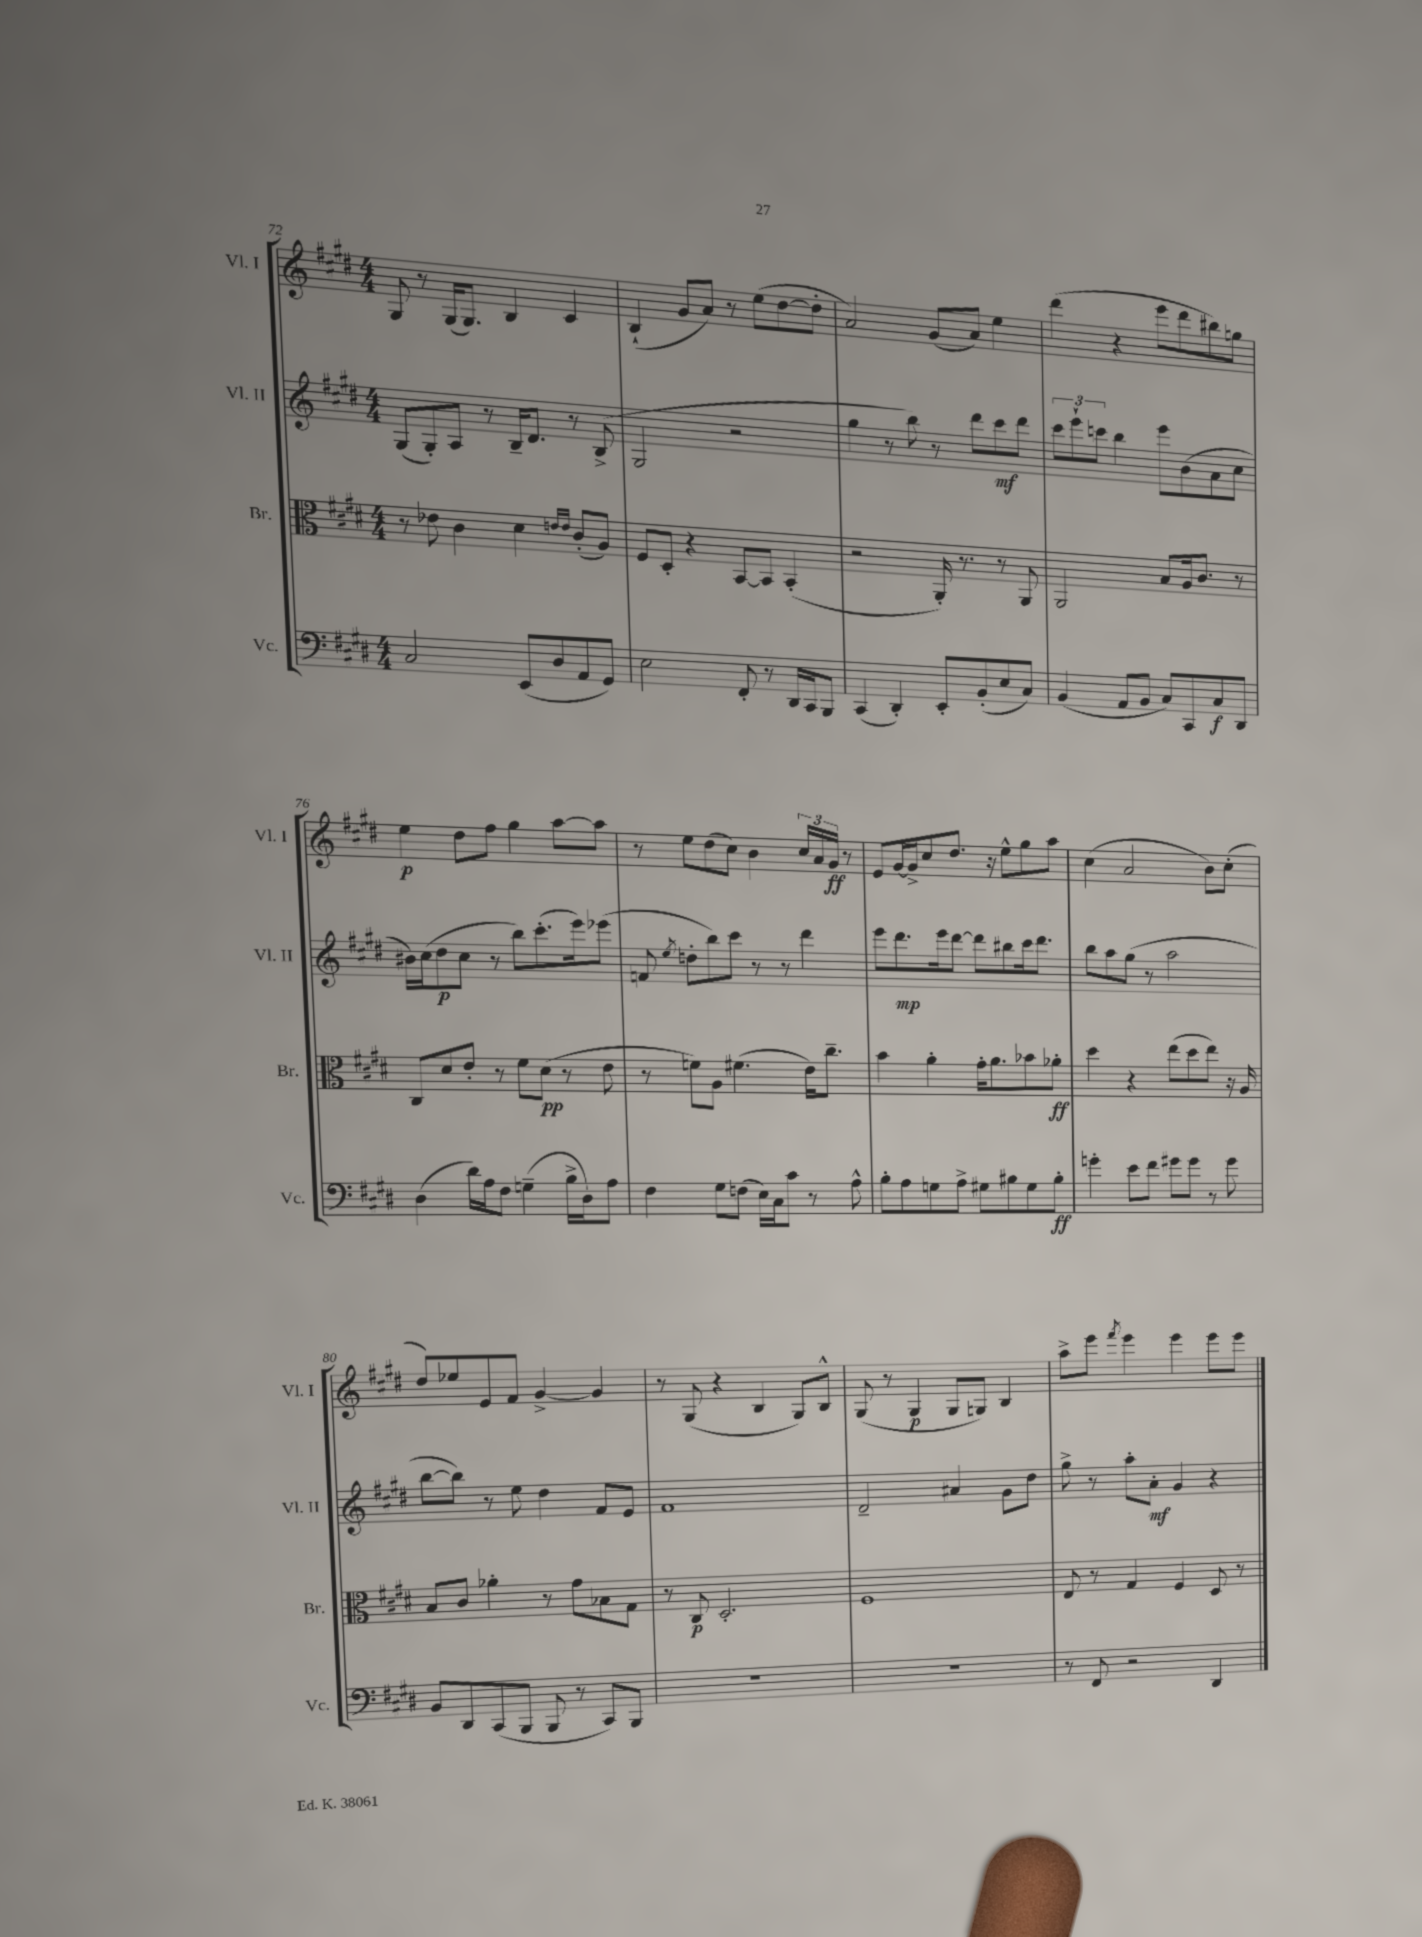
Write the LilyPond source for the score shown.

<<
\new StaffGroup <<
\new Staff = "s0" \with { instrumentName = "Vl. I" shortInstrumentName = "Vl. I" } {
    \clef treble \key e \major \numericTimeSignature \time 4/4
    \autoBeamOff gis8 r8 gis16[( gis8.]) b4 cis'4 |
    b4-!( gis'8[ a'8]) r8 e''8[( dis''8~ dis''8]-. |
    a'2) gis'8[( a'8]) e''4 |
    dis'''4( r4 e'''8[ dis'''8 bis''8) g''8] |
    e''4\p dis''8[ fis''8] gis''4 a''8[~ a''8] |
    r8 e''8[ dis''8( cis''8]) b'4 \tuplet 3/2 { cis''16[ a'16 gis'16]\ff } r8 |
    e'8[ gis'16~ gis'16-> cis''8 dis''8.] r16 e''8[-^ gis''8 a''8] |
    cis''4( a'2 b'8[) cis''8]-.( |
    dis''8[) ees''8 e'8 fis'8] gis'4~-> gis'4 |
    r8 gis8( r4 b4 gis8[) b8]-^ |
    gis8( r8 gis4\p gis8[ g8]) b4 |
    a''8[-> e'''8] \acciaccatura { fis'''8 } e'''4 e'''4 e'''8[ e'''8] \bar "|." |
}
\new Staff = "s1" \with { instrumentName = "Vl. II" shortInstrumentName = "Vl. II" } {
    \clef treble \key e \major \numericTimeSignature \time 4/4
    \autoBeamOff gis8[( gis8-.) a8] r8 b16[-- dis'8.] r8 b8->( |
    gis2 r2 |
    gis''4 r8 b''8) r8 dis'''8[ cis'''8\mf dis'''8] |
    \tuplet 3/2 { cis'''8[ e'''8-! c'''8] } b''4 e'''8[ b'8( a'8 cis''8] |
    bis'16[) cis''16( dis''8\p cis''8] r8 b''8[) cis'''8.-.( e'''16) ees'''8]( |
    f'8 \acciaccatura { e''8 } d''8[-. b''8) cis'''8] r8 r8 dis'''4 |
    e'''8[ dis'''8.\mp e'''16 dis'''8]~ dis'''8[ bis''8 cis'''16 dis'''8.] |
    b''8[ a''8 gis''8]( r8 a''2 |
    b''8[~ b''8]) r8 e''8 dis''4 fis'8[ e'8] |
    fis'1 |
    dis'2-- ais'4 gis'8[ dis''8] |
    gis''8-> r8 a''8[-. a'8]-.\mf gis'4 r4 \bar "|." |
}
\new Staff = "s2" \with { instrumentName = "Br." shortInstrumentName = "Br." } {
    \clef alto \key e \major \numericTimeSignature \time 4/4
    \autoBeamOff r8 ees'8 cis'4 dis'4 \grace { e'16[ e'16] } cis'8[-.( a8]) |
    fis8[ dis8]-. r4 b,8[~ b,8] b,4-.( |
    r2 a,16-.) r8. r8 a,8 |
    a,2 b8[ a16 cis'8.] r8 |
    cis8[ dis'8 e'8]-. r8 fis'8[ dis'8]\pp( r8 e'8 |
    r8 f'8[) a8] fis'4.( e'16[) cis''8.]-- |
    b'4 a'4-. gis'16[-. a'8. bes'8 aes'8]-.\ff |
    dis''4 r4 e''8[( dis''8 e''8]) r16 a16 |
    b8[ cis'8] aes'4-. r8 gis'8[ bes8 gis8] |
    r8 cis8\p dis2.-. |
    fis1 |
    e8 r8 gis4 fis4 dis8 r8 \bar "|." |
}
\new Staff = "s3" \with { instrumentName = "Vc." shortInstrumentName = "Vc." } {
    \clef bass \key e \major \numericTimeSignature \time 4/4
    \autoBeamOff cis2 e,8[( dis8 a,8 gis,8]) |
    e2 fis,8-. r8 dis,16[ cis,16 b,,8] |
    cis,4( dis,4-.) e,8[-. b,8-.( e8 cis8]) |
    b,4( a,8[ b,8] cis8[) cis,8 cis8\f dis,8] |
    dis4( dis'16[) a16 fis8] g4--( b16[-> dis16) a8] |
    fis4 gis8[ f8]( e16[) cis16 cis'8] r8 a8-^ |
    b8[-. a8 g8 a8]-> gis8[ bis8 gis8 bis8]-.\ff |
    g'4-. e'8[ fis'8] gis'8[ gis'8] r8 gis'8 |
    b,8[ dis,8 cis,8( b,,8] b,,8 r8 cis,8[) b,,8] |
    R1 |
    R1 |
    r8 fis,8 r2 dis,4 \bar "|." |
}
>>
>>
\layout { \context { \Score currentBarNumber = #72 } }
